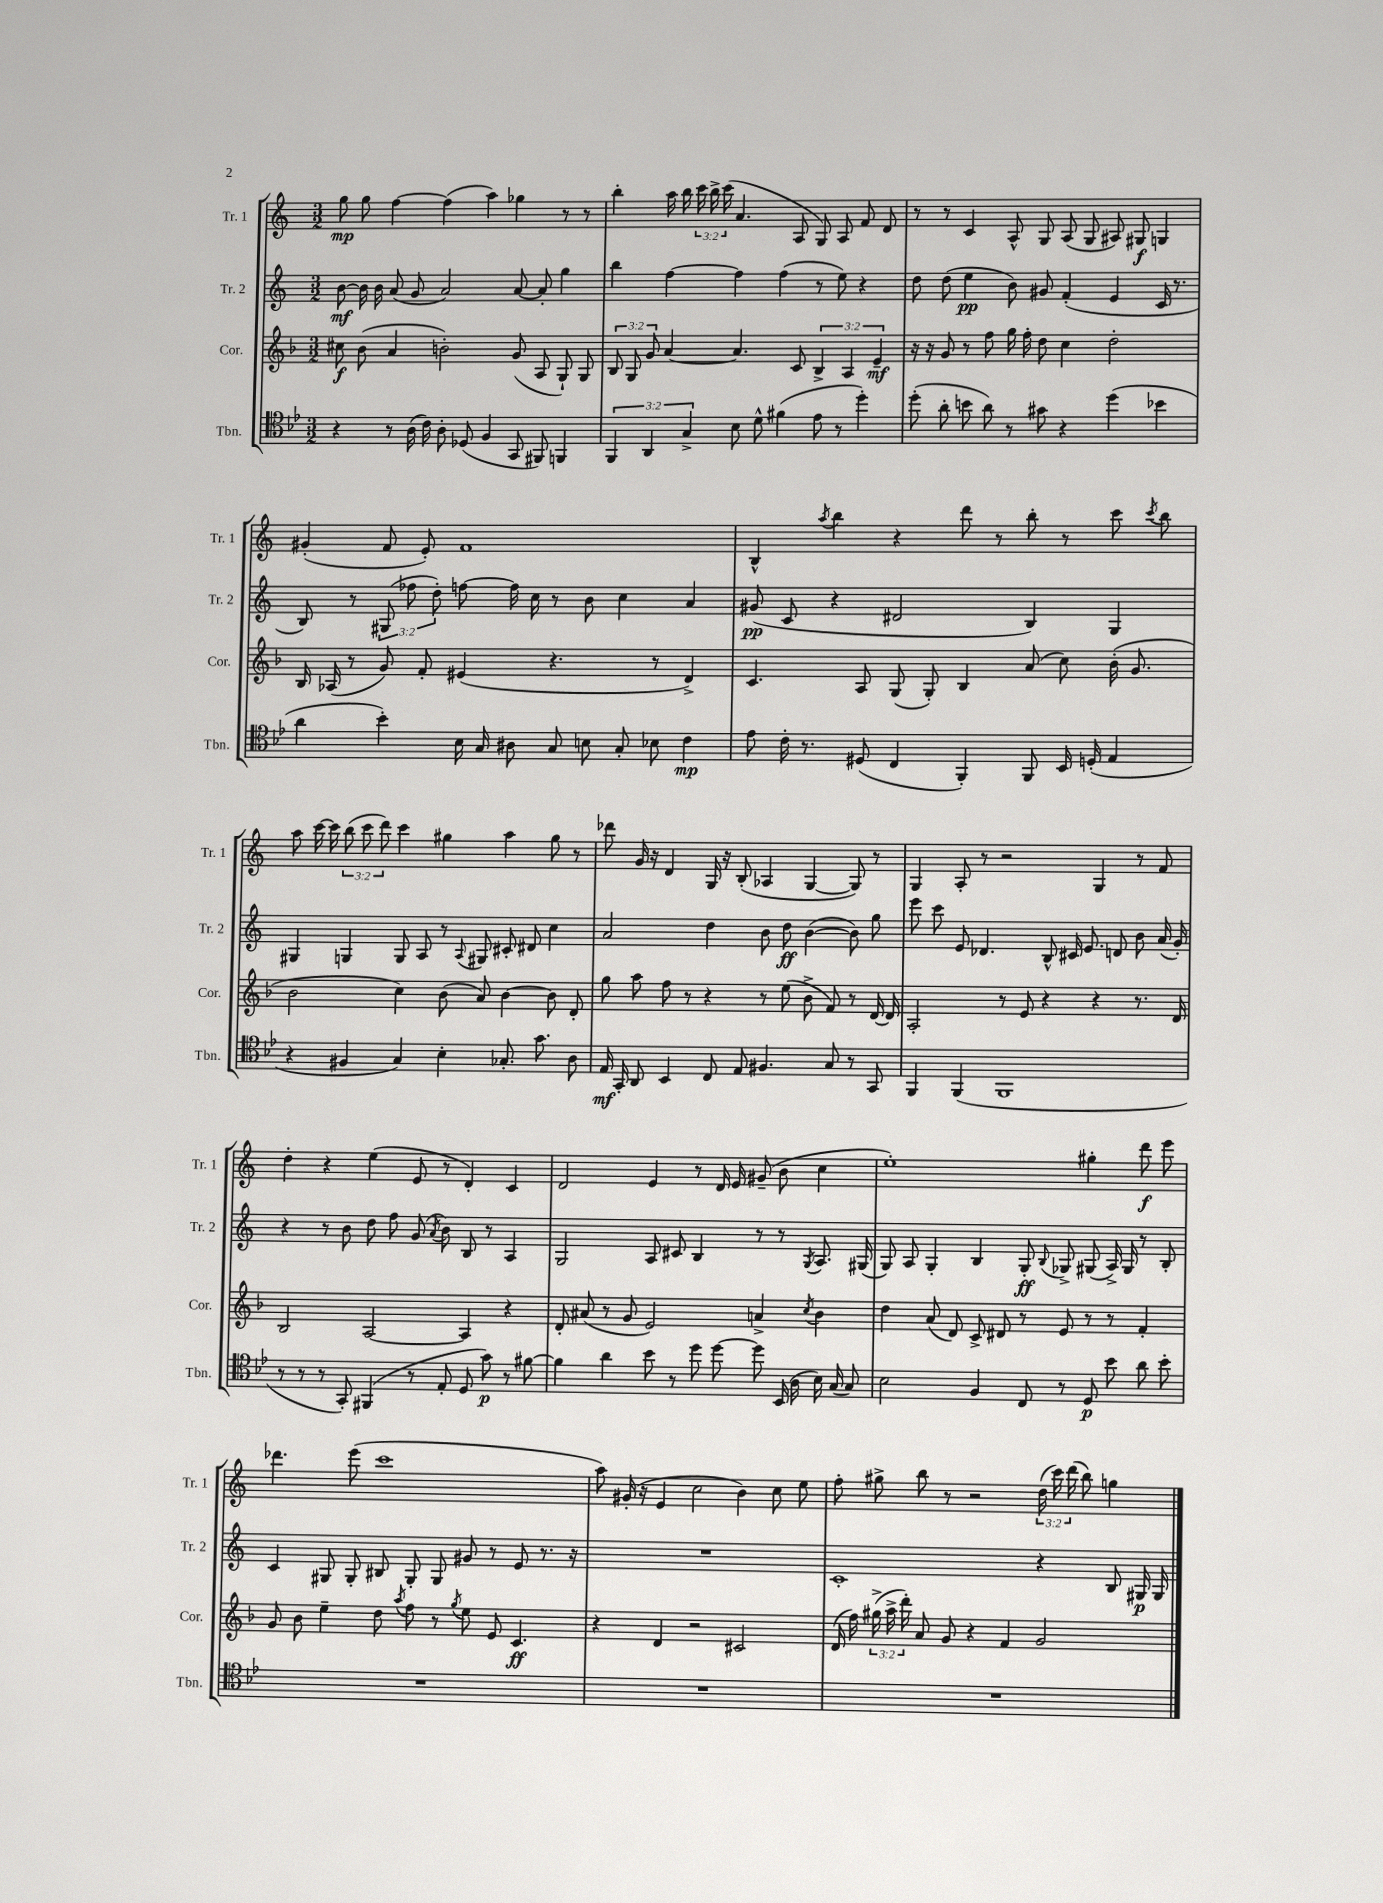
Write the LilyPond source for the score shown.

<<
\new StaffGroup <<
\new Staff = "s0" \with { instrumentName = "Tr. 1" shortInstrumentName = "Tr. 1" } {
    \clef treble \key c \major \numericTimeSignature \time 3/2 \override Staff.TupletNumber.text = #tuplet-number::calc-fraction-text
    \autoBeamOff g''8\mp g''8 f''4~ f''4( a''4) ges''4 r8 r8 |
    b''4-. a''16 b''16 \tuplet 3/2 { c'''16 b''16-> c'''16( } a'4. a8 g8) a8 f'8 d'8 |
    r8 r8 c'4 a8-^ g8 a8( g8 ais8) gis8\f g4 |
    gis'4-.( f'8 e'8-.) f'1 |
    b4-^ \acciaccatura { a''8 } b''4 r4 d'''8 r8 b''8-. r8 c'''8 \acciaccatura { c'''8 } b''8 |
    a''8 c'''16~ c'''16 \tuplet 3/2 { b''8( c'''8 d'''8) } c'''4 gis''4 a''4 gis''8 r8 |
    des'''8 g'16 r16 d'4 g16 r16 b8-.( aes4 g4~ g8) r8 |
    g4 a8-. r8 r2 g4 r8 f'8 |
    d''4-. r4 e''4( e'8 r8 d'4-.) c'4 |
    d'2 e'4 r8 d'16 e'16 gis'8--( b'8 c''4 |
    e''1-.) gis''4-. d'''8\f e'''8 |
    des'''4. e'''8( c'''1 |
    a''8) gis'16-.( r16 e'4 c''2 b'4) c''8 e''8 |
    f''8-. gis''8-> b''8 r8 r2 \tuplet 3/2 { d''16( c'''16) d'''16( } b''8) g''4 \bar "|." |
}
\new Staff = "s1" \with { instrumentName = "Tr. 2" shortInstrumentName = "Tr. 2" } {
    \clef treble \key c \major \numericTimeSignature \time 3/2 \override Staff.TupletNumber.text = #tuplet-number::calc-fraction-text
    \autoBeamOff b'8~\mf b'16 b'16 a'8( g'8 a'2) a'8~ a'8-. g''4 |
    b''4 f''4~ f''4 f''4( r8 e''8) r4 |
    d''8 d''8( e''4\pp b'8) gis'8 f'4-.( e'4 c'16 r8. |
    b8) r8 \tuplet 3/2 { gis8( fes''8 d''8-.) } f''8~ f''16 c''16 r8 b'8 c''4 a'4 |
    gis'8\pp( c'8 r4 dis'2 b4) g4 |
    gis4 g4 g8 a8 r8 \appoggiatura { a8 } gis8 cis'8-. dis'8 c''4 |
    a'2 d''4 b'8 d''8\ff b'4~( b'8) g''8 |
    e'''8 c'''8 e'8 des'4. b8-^ cis'16 e'8. d'8 b'8 a'16( g'16-.) |
    r4 r8 b'8 d''8 f''8 g'8( \acciaccatura { a'8 } b'8) b8 r8 a4 |
    g2 a8 cis'8 b4 r8 r8 \acciaccatura { g8 } a8. gis16( |
    g8) a8 g4-. b4 g8-.\ff \appoggiatura { b8 } ges8-> gis8( a16->) gis16 r8 b8-. |
    c'4 gis8 gis8-. bis8 gis8-. gis8 gis'8 r8 e'8 r8. r16 |
    R1. |
    c'1-. r4 b8 gis16\p gis16 \bar "|." |
}
\new Staff = "s2" \with { instrumentName = "Cor." shortInstrumentName = "Cor." } {
    \clef treble \key f \major \numericTimeSignature \time 3/2 \override Staff.TupletNumber.text = #tuplet-number::calc-fraction-text
    \autoBeamOff cis''8\f bes'8( a'4 b'2-.) g'8( a8 g8-!) g8 |
    \tuplet 3/2 { bes8 g8 g'8 } a'4~ a'4. c'8 \tuplet 3/2 { bes4-> a4 e'4--\mf } |
    r16 r16 g'8 r8 f''8 g''16 f''16-. d''8 c''4 d''2-. |
    bes16 aes16( r8 g'8) f'8-. eis'4( r4. r8 d'4->) |
    c'4. a8 g8( g8-.) bes4 a'8( c''8) bes'16-.( g'8. |
    bes'2 c''4) bes'8( a'8) bes'4~ bes'8 d'8-. |
    g''8 a''8 f''8 r8 r4 r8 e''8( bes'8-> f'8) r8 d'16~ d'16 |
    a2-. r8 e'8 r4 r4 r8. d'16 |
    bes2 a2~ a4 r4 |
    d'8-. ais'8( r8 g'8 e'2) a'4-> \acciaccatura { c''8 } bes'4 |
    d''4 a'8( d'8) c'8-> dis'8 r8 e'8 r8 r8 f'4-. |
    g'8 bes'8 e''4-- d''8 \acciaccatura { a''8 } f''8 r8 \acciaccatura { g''8 } e''8 e'8 c'4.\ff |
    r4 d'4 r2 cis'2 |
    d'16( f''16) \tuplet 3/2 { gis''16->( a''16-> d'''16-.) } a'8 g'8 r4 f'4 g'2 \bar "|." |
}
\new Staff = "s3" \with { instrumentName = "Tbn." shortInstrumentName = "Tbn." } {
    \clef tenor \key bes \major \numericTimeSignature \time 3/2 \override Staff.TupletNumber.text = #tuplet-number::calc-fraction-text
    \autoBeamOff r4 r8 a16( c'16) a8-. des8( f4 g,8 fis,8) f,4 |
    \tuplet 3/2 { f,4 a,4 g4-> } bes8 d'8-^ fis'4( ees'8 r8 d''4-.) |
    d''8-.( a'8-. b'8 a'8) r8 gis'8 r4 d''4( bes'4 |
    a'4 bes'4-.) bes16 g16 ais8 g8 b8 g8-. bes8 c'4\mp |
    ees'8 c'16-. r8. dis8( c4 f,4-.) f,8 bes,16 d16-.( ees4 |
    r4 fis4 g4) bes4-. ges8.-. g'8. a8 |
    ees16\mf g,16-. a,8 bes,4 c8 ees8 fis4. g8 r8 g,8 |
    f,4 f,4( f,1 |
    r8 r8 r8 g,8-.) fis,4( r8 ees8-. d8 g'8\p) r8 fis'8~ |
    fis'4 a'4 bes'8 r8 d''8 d''8~ d''8 bes,16( a16 bes16) g16( g8) |
    bes2 f4 c8 r8 d8\p bes'8 a'8 bes'8-. |
    R1. |
    R1. |
    R1. \bar "|." |
}
>>
>>
\layout { \context { \Score \remove "Bar_number_engraver" } }
